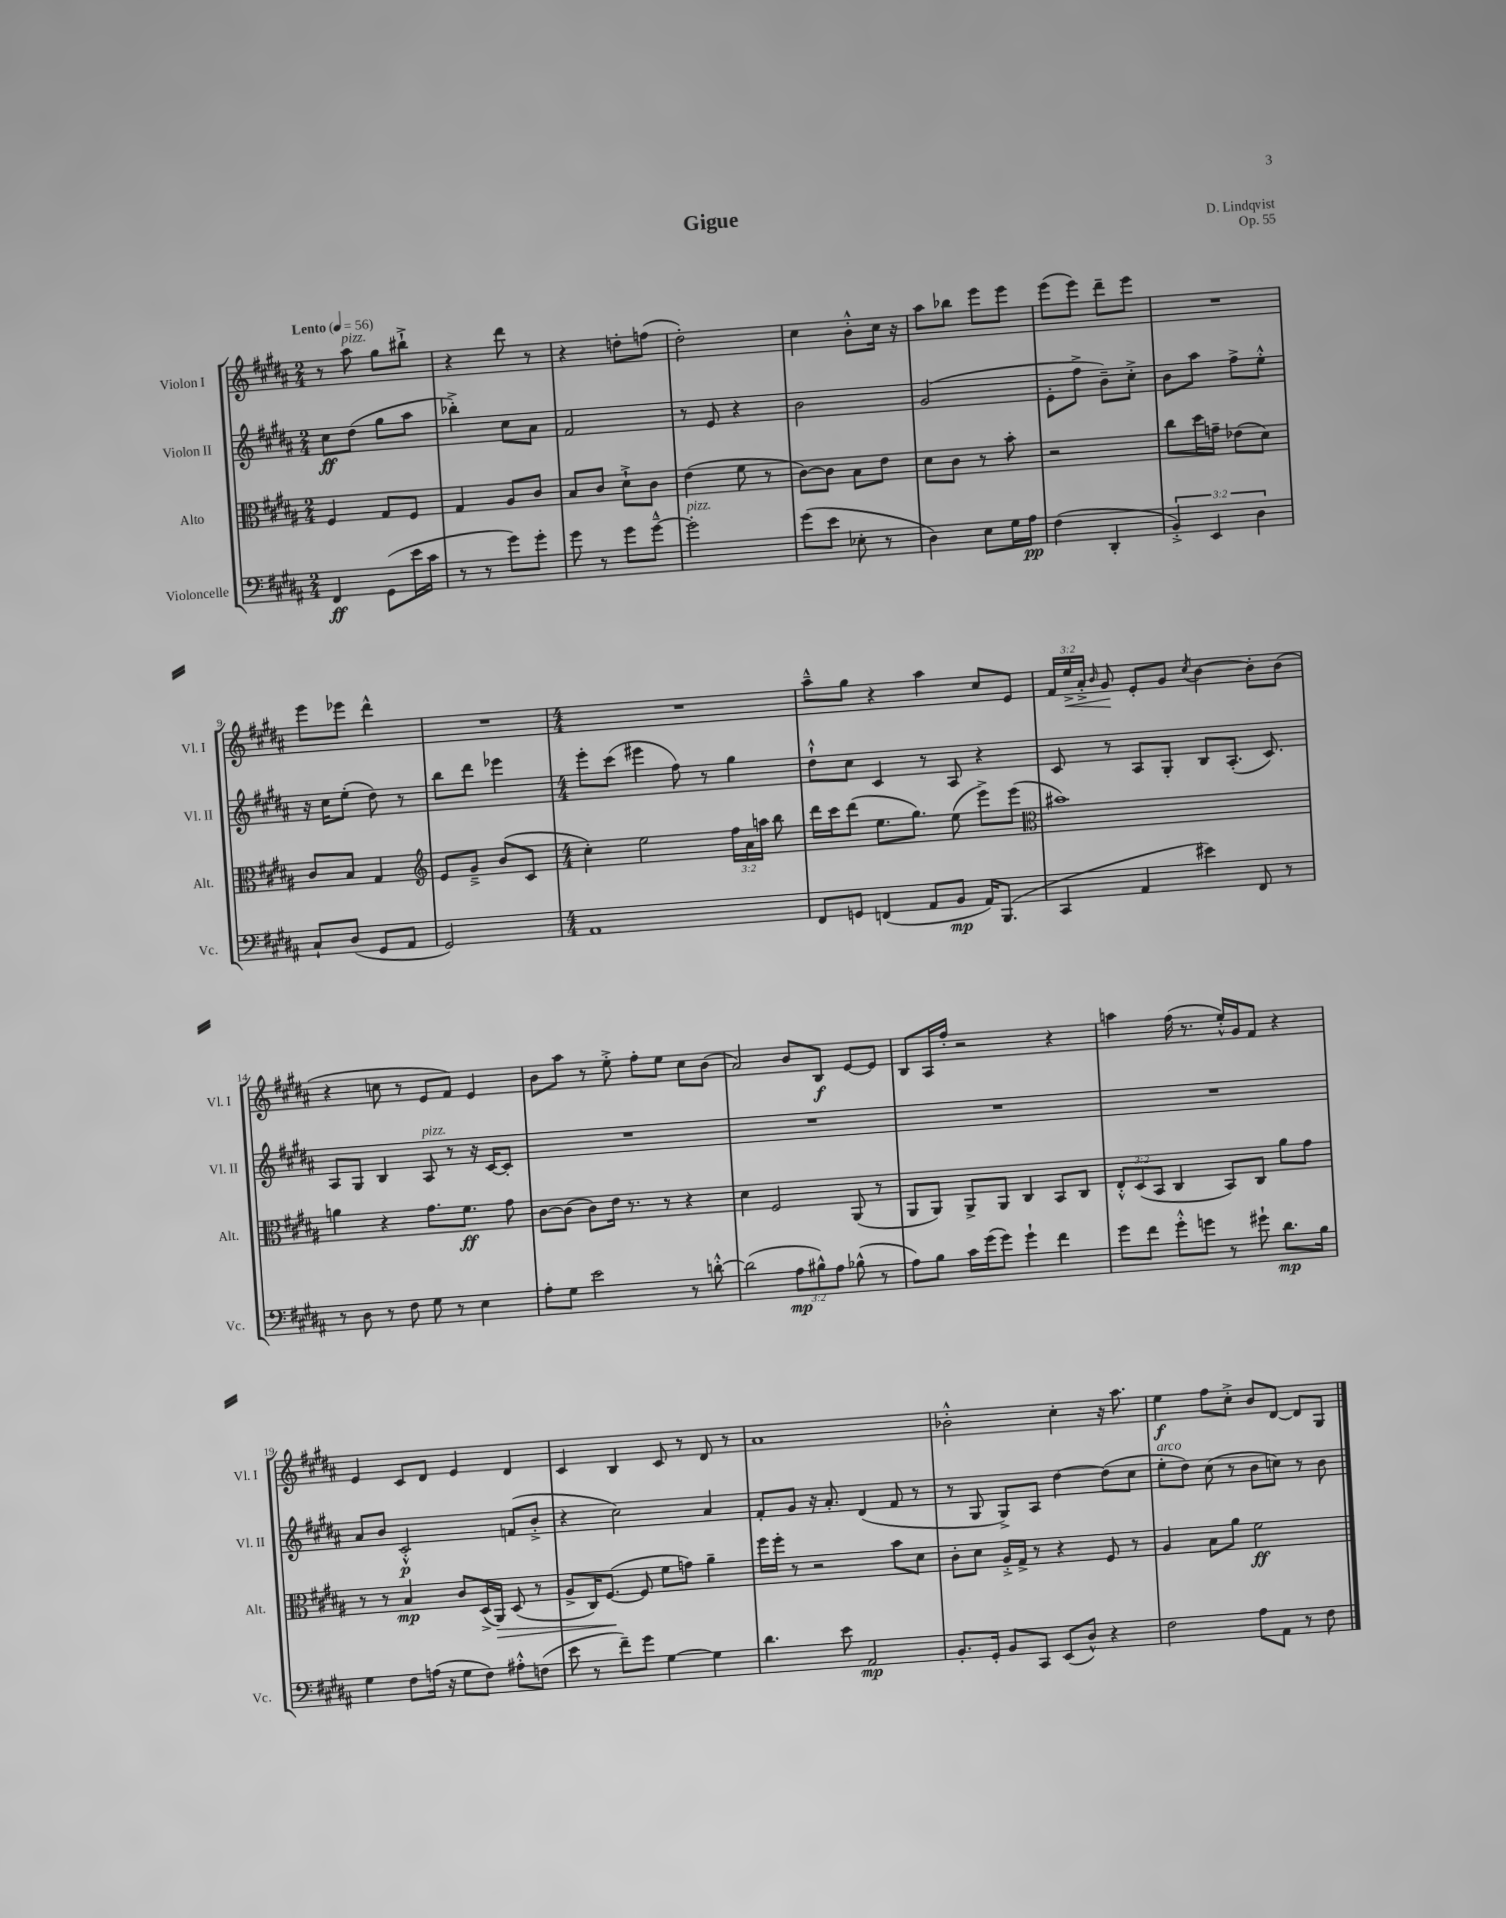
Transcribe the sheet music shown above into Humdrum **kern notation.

**kern	**dynam	**kern	**dynam	**kern	**dynam	**kern	**dynam
*part4	*part4	*part3	*part3	*part2	*part2	*part1	*part1
*staff4	*staff4	*staff3	*staff3	*staff2	*staff2	*staff1	*staff1
*I"Violoncelle	*	*I"Alto	*	*I"Violon II	*	*I"Violon I	*
*I'Vc.	*	*I'Alt.	*	*I'Vl. II	*	*I'Vl. I	*
*clefF4	*	*clefC3	*	*clefG2	*	*clefG2	*
*k[f#c#g#d#a#]	*	*k[f#c#g#d#a#]	*	*k[f#c#g#d#a#]	*	*k[f#c#g#d#a#]	*
*M2/4	*	*M2/4	*	*M2/4	*	*M2/4	*
*MM56	*	*MM56	*	*MM56	*	*MM56	*
=1	=1	=1	=1	=1	=1	=1	=1
!	!	!	!	!	!	!LO:TX:a:B:t=Lento	!
4FF#/	ff	4F#/	.	8cc#\L	ff	8r	.
!	!	!	!	!	!	!LO:TX:a:i:t=pizz.	!
.	.	.	.	(8dd#\J	.	8aa#\	.
(8GG#\L	.	8G#/L	.	8gg#\L	.	8gg#\L	.
16e\L	.	8F#/J	.	8aa#\J	.	8bb#X`^\J	.
16c#\JJ	.	.	.	.	.	.	.
=2	=2	=2	=2	=2	=2	=2	=2
8r	.	4G#/	.	4bb-X'^\)	.	4r	.
8r	.	.	.	.	.	.	.
8g#\L)	.	8A#/L	.	8cc#\L	.	8ddd#\	.
8g#'\J	.	8c#/J	.	8a#\J	.	8r	.
=3	=3	=3	=3	=3	=3	=3	=3
8g#\	.	8B/L	.	2f#/	.	4r	.
8r	.	8c#/J	.	.	.	.	.
8g#\L	.	8d#`^\L	.	.	.	8ddn'\L	.
[8g#~^^\J	.	8c#\J	.	.	.	(8ffn\J	.
=4	=4	=4	=4	=4	=4	=4	=4
!LO:TX:a:i:t=pizz.	!	!	!	!	!	!	!
2g#'\]	.	(4e\	.	8r	.	2dd#'\)	.
.	.	.	.	8e/	.	.	.
.	.	8f#\	.	4r	.	.	.
.	.	8r	.	.	.	.	.
=5	=5	=5	=5	=5	=5	=5	=5
(8g#\L	.	[8c#\L)	.	2b\	.	4cc#\	.
8e\J	.	8c#\J]	.	.	.	.	.
8E-X'\	.	8B\L	.	.	.	8b'^^\L	.
8r	.	8e\J	.	.	.	16cc#\Jk	.
.	.	.	.	.	.	16r	.
=6	=6	=6	=6	=6	=6	=6	=6
4D#\)	.	8d#\L	.	(2g#/	.	8aa#\L	.
.	.	8c#\J	.	.	.	8bb-X\J	.
8E\L	.	8r	.	.	.	8eee\L	.
16G#\L	.	8b'\	.	.	.	8eee\J	.
16A#\JJ	pp	.	.	.	.	.	.
=7	=7	=7	=7	=7	=7	=7	=7
(4F#\	.	2r	.	8e'\L	.	(8eee\L	.
.	.	.	.	8ff#^\J	.	8eee\J)	.
4DD#'/	.	.	.	8b~\L)	.	8ddd#~\L	.
.	.	.	.	8cc#'^\J	.	8eee\J	.
=8	=8	=8	=8	=8	=8	=8	=8
6BB'^/)	.	8cc#\L	.	8b\L	.	2r	.
.	.	16dd#\L	.	8aa#\J	.	.	.
6EE/	.	.	.	.	.	.	.
.	.	16gn~\JJ	.	.	.	.	.
.	.	(8e-X\L	.	8ff#^\L	.	.	.
6D#\	.	.	.	.	.	.	.
.	.	8d#\J)	.	8ee'^^\J	.	.	.
!!LO:LB:g=z
=9	=9	=9	=9	=9	=9	=9	=9
8C#`/L	.	8c#/L	.	16r	.	8eee\L	.
.	.	.	.	16cc#\KL	.	.	.
(8D#/J	.	8B/J	.	(8ee'\J	.	8eee-X\J	.
8GG#/L	.	4G#/	.	8dd#\)	.	4ddd#^^\	.
8AA#/J	.	.	.	8r	.	.	.
=10	=10	=10	=10	=10	=10	=10	=10
*	*	*clefG2	*	*	*	*	*
2GG#/)	.	8e/L	.	8bb\L	.	2r	.
.	.	8g#~^/J	.	8ddd#\J	.	.	.
.	.	(8b/L	.	4eee-X\	.	.	.
.	.	8c#/J	.	.	.	.	.
=11	=11	=11	=11	=11	=11	=11	=11
*M4/4	*	*M4/4	*	*M4/4	*	*M4/4	*
1AA#	.	4cc#'\)	.	8eee'\L	.	1r	.
.	.	.	.	(8ccc#\J	.	.	.
.	.	2ee\	.	4eee#X\	.	.	.
.	.	.	.	8ff#\)	.	.	.
.	.	.	.	8r	.	.	.
.	.	24ff#\LL	.	4gg#\	.	.	.
.	.	24a#\	.	.	.	.	.
.	.	24aan\JJ	.	.	.	.	.
.	.	8bb\	.	.	.	.	.
=12	=12	=12	=12	=12	=12	=12	=12
8FF#/L	.	16ddd#\LL	.	8dd#`^^\L	.	8aa#~^^\L	.
.	.	16ccc#\J	.	.	.	.	.
8GGn/J	.	(8ddd#\J	.	8cc#\J	.	8gg#\J	.
(4FFn/	.	8.ee\L	.	4c#/	.	4r	.
.	.	8.gg#\J)	.	.	.	.	.
8AA#/L	.	.	.	8r	.	4aa#\	.
8BB/J	mp	(8ee\	.	8A#/	.	.	.
16AA#/KL)	.	8eee^\L)	.	4r	.	8cc#/L	.
(8.BBB/J	.	.	.	.	.	.	.
.	.	(8eee\J	.	.	.	8e/J	.
=13	=13	=13	=13	=13	=13	=13	=13
*	*	*clefC3	*	*	*	*	*
4CC#/	.	1b#X)	.	8c#/	.	24f#/LL	.
!	!	!	!	!	!	!	!LO:HP:b
.	.	.	.	.	.	24ee^/	<
.	.	.	.	.	.	24a#'^/JJ	.
.	.	.	.	.	.	16qqb/	.
.	.	.	.	8r	.	8g#/	.
4AA#/	.	.	.	8A#/L	.	8e'/L	[
.	.	.	.	8G#'/J	.	8g#/J	.
.	.	.	.	.	.	8qcc#/	.
4e#X\)	.	.	.	8B/L	.	[4b\	.
.	.	.	.	(8.A#'/J	.	.	.
8FF#/	.	.	.	.	.	8b'\L]	.
.	.	.	.	8.c#/)	.	.	.
8r	.	.	.	.	.	(8b\J	.
!!LO:LB:g=z
=14	=14	=14	=14	=14	=14	=14	=14
8r	.	4an\	.	8A#/L	.	4r	.
8D#\	.	.	.	8G#/J	.	.	.
8r	.	4r	.	4B/	.	8ccn\	.
8F#\	.	.	.	.	.	8r	.
!	!	!	!	!LO:TX:a:i:t=pizz.	!	!	!
8G#\	.	8.g#\L	.	8A#/	.	8e/L	.
8r	.	.	.	8r	.	8f#/J)	.
.	.	8.f#\J	ff	.	.	.	.
4E\	.	.	.	16r	.	4e/	.
.	.	.	.	[16c#/KL	.	.	.
.	.	8g#\	.	8c#'/J]	.	.	.
=15	=15	=15	=15	=15	=15	=15	=15
8A#'\L	.	[8c#\L	.	1r	.	8b\L	.
8G#\J	.	(8c#\J]	.	.	.	8aa#\J	.
2e\	.	8c#\L)	.	.	.	8r	.
.	.	16e\Jk	.	.	.	8ee'^\	.
.	.	8.r	.	.	.	.	.
.	.	.	.	.	.	8ff#'\L	.
.	.	8r	.	.	.	8ee\J	.
8r	.	4r	.	.	.	8cc#\L	.
[8dn'^^\	.	.	.	.	.	(8b\J	.
=16	=16	=16	=16	=16	=16	=16	=16
(2d\]	.	4d#\	.	1r	.	2a#/)	.
.	.	2F#/	.	.	.	.	.
12A#\L	mp	.	.	.	.	8b/L	.
12B#X^^\)	.	.	.	.	.	.	.
.	.	.	.	.	.	8B/J	f
12A#\J	.	.	.	.	.	.	.
(8B-X^^\	.	(8AA#/	.	.	.	[8e/L	.
8r	.	8r	.	.	.	8e/J]	.
=17	=17	=17	=17	=17	=17	=17	=17
8A#\L)	.	8AA#/L	.	1r	.	8B/L	.
8B\J	.	8AA#/J)	.	.	.	16A#/L	.
.	.	.	.	.	.	16ff#'/JJ	.
16c#\LL	.	8AA#^/L	.	.	.	2r	.
(16g#\J	.	.	.	.	.	.	.
8g#\J)	.	8AA#/J	.	.	.	.	.
4g#`\	.	4C#/	.	.	.	.	.
4f#\	.	8BB/L	.	.	.	4r	.
.	.	8C#/J	.	.	.	.	.
=18	=18	=18	=18	=18	=18	=18	=18
8g#\L	.	12E'^^/L	.	1r	.	4aan\	.
.	.	(12D#/	.	.	.	.	.
8f#\J	.	.	.	.	.	.	.
.	.	12BB/J	.	.	.	.	.
8g#'^^\L	.	4C#/	.	.	.	(16ff#\	.
.	.	.	.	.	.	8.r	.
8gn\J	.	.	.	.	.	.	.
8r	.	8BB/L)	.	.	.	16ee'^^/LL)	.
.	.	.	.	.	.	16g#/J	.
8g#X`\	.	8C#/J	.	.	.	8f#/J	.
8.d#\L	mp	8a#\L	.	.	.	4r	.
.	.	8g#\J	.	.	.	.	.
16B\Jk	.	.	.	.	.	.	.
!!LO:LB:g=z
=19	=19	=19	=19	=19	=19	=19	=19
4G#\	.	8r	.	8a#/L	.	4e/	.
.	.	8r	.	8b/J	.	.	.
8F#\L	.	4B/	mp	2c#'^^/	p	8c#/L	.
(16An\Jk	.	.	.	.	.	8d#/J	.
16r	.	.	.	.	.	.	.
8G#\L	.	8c#/L	.	.	.	4e/	.
8F#\J)	.	(16D#^/L	.	.	.	.	.
!	!	!	!LO:HP:b	!	!	!	!
.	.	16AA#/JJ)	>	.	.	.	.
8A#X'^^\L	.	(8D#/	.	(8fn/L	.	4d#/	.
(8Fn\J	.	8r	.	8b'^/J	.	.	.
=20	=20	=20	=20	=20	=20	=20	=20
8e\	.	8A#^/L	.	4r	.	4c#/	.
8r	.	16C#/K)	.	.	.	.	.
.	.	([8.F#/J	.	.	.	.	.
8f#~\L)	.	.	.	2cc#\)	.	4B/	.
8g#\J	.	8F#/]	]	.	.	.	.
[4G#\	.	8f#\L	.	.	.	8c#/	.
.	.	8gn\J)	.	.	.	8r	.
4G#\]	.	4a#~\	.	4a#/	.	8d#/	.
.	.	.	.	.	.	8r	.
=21	=21	=21	=21	=21	=21	=21	=21
4.d#\	.	16ff#\LL	.	8f#'/L	.	1a#	.
.	.	16ff#'\JJ	.	.	.	.	.
.	.	8r	.	8g#/J	.	.	.
.	.	2r	.	16r	.	.	.
.	.	.	.	8.a#'/	.	.	.
8e\	.	.	.	.	.	.	.
2AA#/	mp	.	.	(4d#/	.	.	.
.	.	8b\L	.	8f#/	.	.	.
.	.	8d#\J	.	8r	.	.	.
=22	=22	=22	=22	=22	=22	=22	=22
8.BB'/L	.	8c#'\L	.	8r	.	2b-X'^^\	.
.	.	8d#\J	.	8G#/	.	.	.
16GG#'/Jk	.	.	.	.	.	.	.
8BB/L	.	16A#'^/LL	.	8G#^/L)	.	.	.
.	.	16G#^/JJ	.	.	.	.	.
8CC#/J	.	8r	.	8A#/J	.	.	.
(8EE/L	.	4r	.	[4dd#\	.	4cc#'\	.
8D#^^/J)	.	.	.	.	.	.	.
4r	.	8F#/	.	(8dd#\L]	.	16r	.
.	.	.	.	.	.	8.aa#\	.
.	.	8r	.	8cc#\J	.	.	.
=23	=23	=23	=23	=23	=23	=23	=23
!	!	!	!	!LO:TX:a:i:t=arco	!	!	!
2F#\	.	4A#/	.	8ee'\L	.	4ee\	f
.	.	.	.	8dd#\J)	.	.	.
.	.	8B\L	.	(8cc#\	.	8ff#\L	.
.	.	8a#\J	.	8r	.	8cc#'^\J	.
8A#\L	.	2f#\	ff	8b\L	.	8b/L	.
8AA#\J	.	.	.	8ccn\J)	.	[8d#/J	.
8r	.	.	.	8r	.	8d#/L]	.
8F#\	.	.	.	8b\	.	8G#/J	.
==	==	==	==	==	==	==	==
*-	*-	*-	*-	*-	*-	*-	*-
